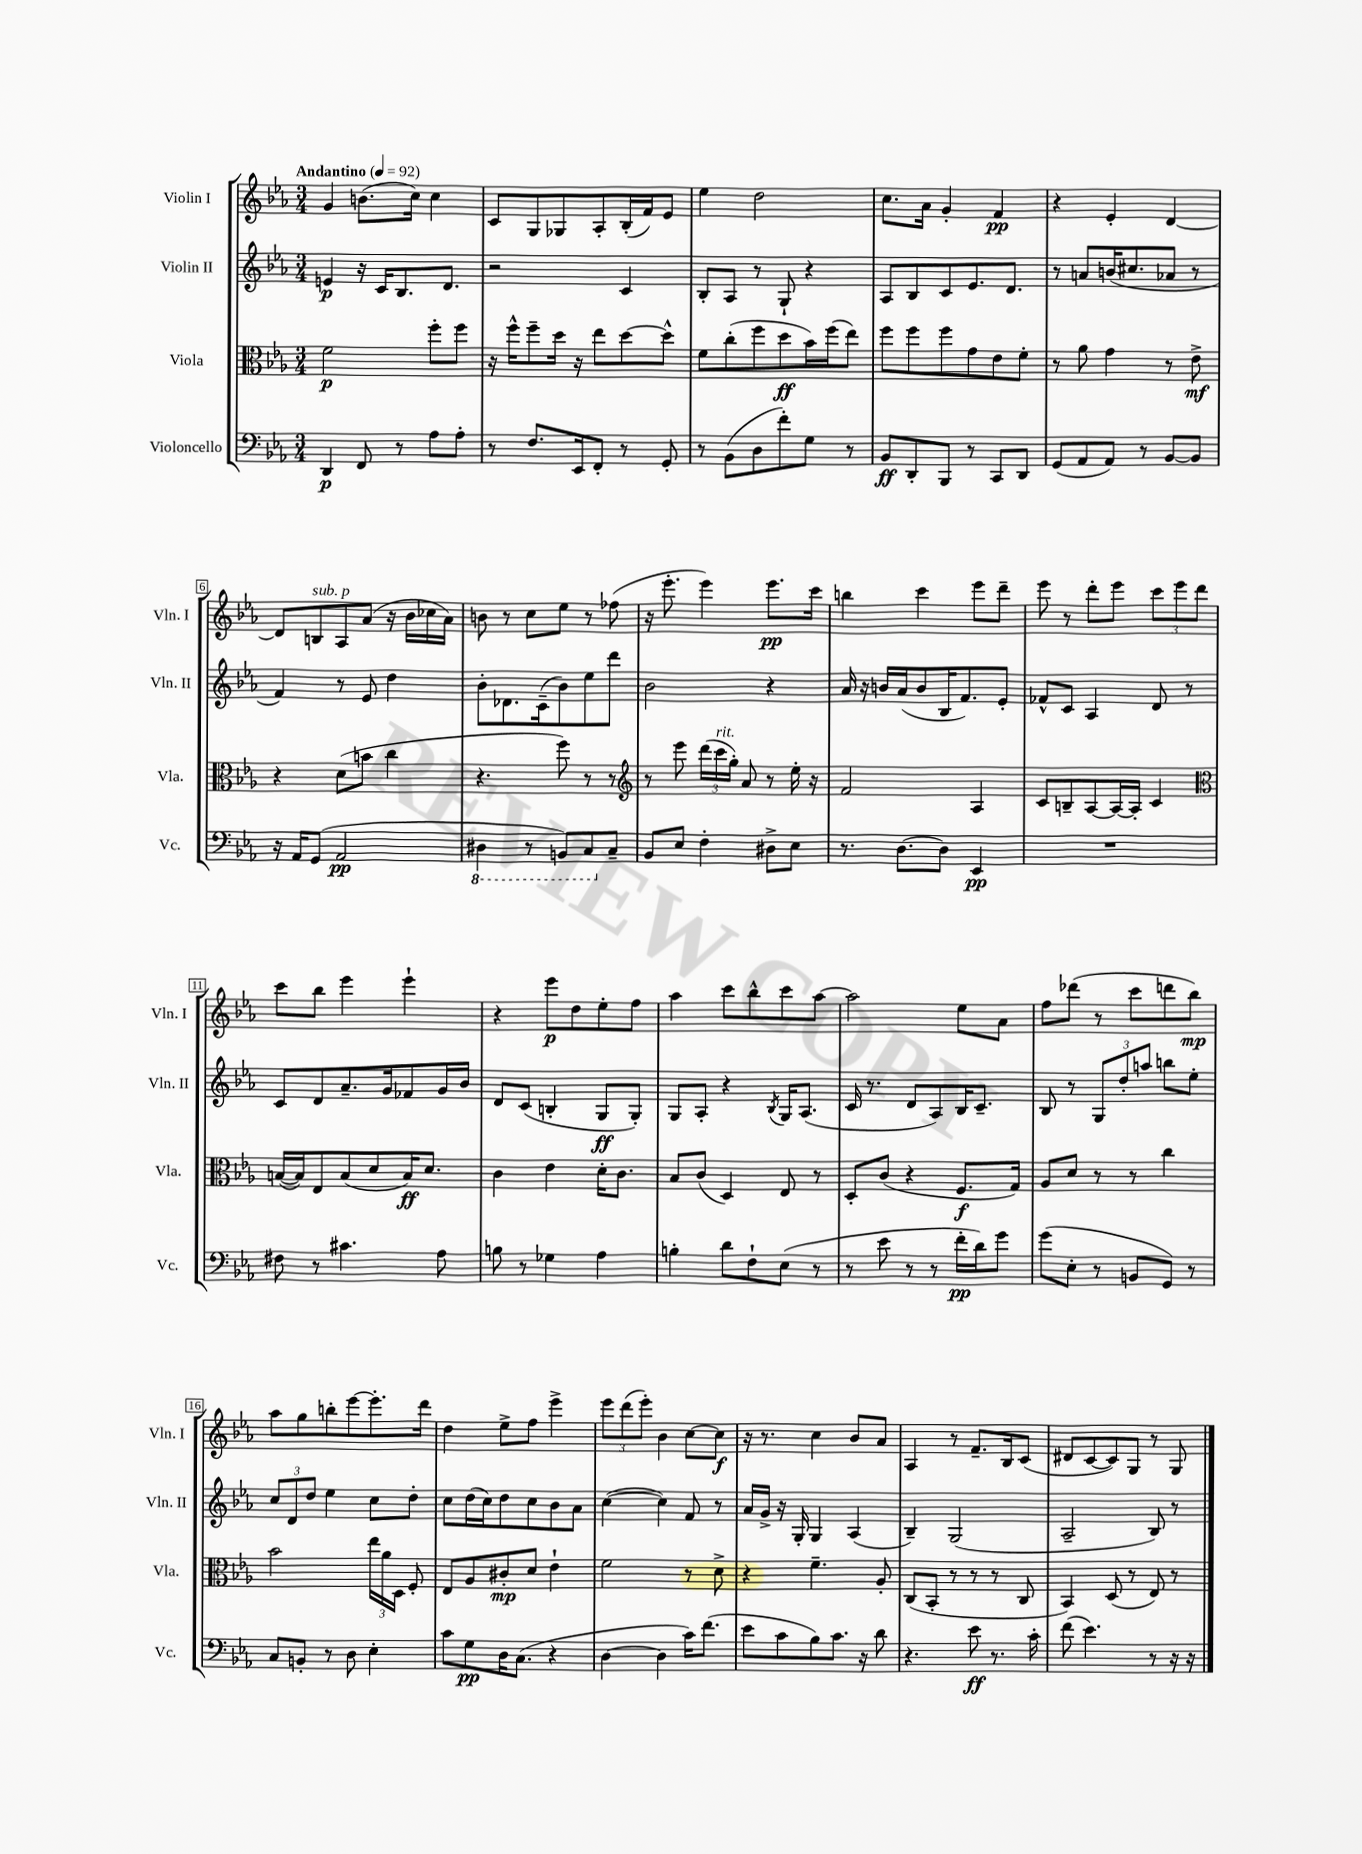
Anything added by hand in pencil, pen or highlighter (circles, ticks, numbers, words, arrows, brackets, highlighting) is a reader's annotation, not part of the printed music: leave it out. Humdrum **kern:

**kern	**dynam	**kern	**dynam	**kern	**dynam	**kern	**dynam
*part4	*part4	*part3	*part3	*part2	*part2	*part1	*part1
*staff4	*staff4	*staff3	*staff3	*staff2	*staff2	*staff1	*staff1
*I"Violoncello	*	*I"Viola	*	*I"Violin II	*	*I"Violin I	*
*I'Vc.	*	*I'Vla.	*	*I'Vln. II	*	*I'Vln. I	*
*clefF4	*	*clefC3	*	*clefG2	*	*clefG2	*
*k[b-e-a-]	*	*k[b-e-a-]	*	*k[b-e-a-]	*	*k[b-e-a-]	*
*M3/4	*	*M3/4	*	*M3/4	*	*M3/4	*
*MM92	*	*MM92	*	*MM92	*	*MM92	*
=1	=1	=1	=1	=1	=1	=1	=1
!	!	!	!	!	!	!LO:TX:a:B:t=Andantino	!
4DD/	p	2f\	p	4en/	p	4g/	.
8FF/	.	.	.	16r	.	(8.bn\L	.
.	.	.	.	16c/KL	.	.	.
8r	.	.	.	8.B-/	.	.	.
.	.	.	.	.	.	16cc\Jk)	.
8A-\L	.	8ff'\L	.	.	.	4cc\	.
.	.	.	.	8.d/J	.	.	.
8A-'\J	.	8ff\J	.	.	.	.	.
=2	=2	=2	=2	=2	=2	=2	=2
8r	.	16r	.	2r	.	8c/L	.
.	.	16ff^^\KL	.	.	.	.	.
8.F/L	.	8ff~\	.	.	.	8G/	.
.	.	16dd\Jk	.	.	.	8G-X/	.
16EE-/k	.	16r	.	.	.	.	.
8FF'/J	.	8ee-\L	.	.	.	8A-'/	.
8r	.	[8dd\	.	4c/	.	(16B-'/L	.
.	.	.	.	.	.	16f/J)	.
8GG'/	.	8dd^^\J]	.	.	.	8e-/J	.
=3	=3	=3	=3	=3	=3	=3	=3
8r	.	8f\L	.	8B-'/L	.	4ee-\	.
(8BB-\L	.	(8cc'\	.	8A-/J	.	.	.
8D\	.	8ff\	.	8r	.	2dd\	.
8f'\)	.	8dd\	ff	8G`/	.	.	.
8G\J	.	16b-\L)	.	4r	.	.	.
.	.	(16ff\J	.	.	.	.	.
8r	.	8ee-\J)	.	.	.	.	.
=4	=4	=4	=4	=4	=4	=4	=4
8BB-/L	ff	8ff\L	.	8A-/L	.	8.cc\L	.
8DD'/	.	8ff\	.	8B-/	.	.	.
.	.	.	.	.	.	16a-\Jk	.
8BBB-/J	.	8ff\	.	8c/	.	4g'/	.
8r	.	8g\	.	8.e-/	.	.	.
8CC/L	.	8e-\	.	.	.	4f/	pp
.	.	.	.	8.d/J	.	.	.
8DD/J	.	8f'\J	.	.	.	.	.
=5	=5	=5	=5	=5	=5	=5	=5
(8GG/L	.	8r	.	8r	.	4r	.
8AA-/	.	8a-\	.	8an/L	.	.	.
8AA-/J)	.	4g\	.	(16bn/K	.	4e-'/	.
.	.	.	.	8.cc#X/	.	.	.
8r	.	.	.	.	.	.	.
[8BB-/L	.	8r	.	8a-X/J	.	[4d/	.
8BB-/J]	.	8e-^\	mf	8r	.	.	.
!!LO:LB:g=z
=6	=6	=6	=6	=6	=6	=6	=6
16r	.	4r	.	4f/)	.	8d/L]	.
16AA-/KL	.	.	.	.	.	.	.
!	!	!	!	!	!	!LO:TX:a:i:t=sub. p	!
(8GG/J	.	.	.	.	.	8Bn/	.
2AA-/	pp	(8d\L	.	8r	.	8A-/	.
.	.	8bn\J	.	8e-/	.	(8a-/J	.
.	.	4cc\	.	4dd\	.	16r	.
.	.	.	.	.	.	16b-\LL	.
.	.	.	.	.	.	16cc-X\	.
.	.	.	.	.	.	16a-\JJ)	.
=7	=7	=7	=7	=7	=7	=7	=7
*8ba	*	*	*	*	*	*	*
4DD#X\	.	4.r	.	8b-'\L	.	8bn\	.
.	.	.	.	8.d-X\	.	8r	.
8r	.	.	.	.	.	8cc\L	.
.	.	.	.	(16c~\k	.	.	.
8BBBn/L)	.	8ff\)	.	8b-\)	.	8ee-\J	.
8CC/	.	8r	.	8ee-\	.	8r	.
*X8ba	*	*	*	*	*	*	*
8C~/J	.	8r	.	8ddd\J	.	(8ff-X\	.
=8	=8	=8	=8	=8	=8	=8	=8
*	*	*clefG2	*	*	*	*	*
8BB-/L	.	8r	.	2b-\	.	16r	.
.	.	.	.	.	.	8.eee-'\	.
8E-/J	.	8eee-\	.	.	.	.	.
4F'\	.	(24ddd\LL	.	.	.	4eee-\)	.
!	!	!LO:TX:a:i:t=rit.	!	!	!	!	!
.	.	24ccc\	.	.	.	.	.
.	.	24gg'\JJ)	.	.	.	.	.
.	.	8a-/	.	.	.	.	.
8D#X^\L	.	8r	.	4r	.	8.eee-\L	pp
8E-\J	.	16ee-'\	.	.	.	.	.
.	.	16r	.	.	.	16ccc\Jk	.
=9	=9	=9	=9	=9	=9	=9	=9
8.r	.	2f/	.	16a-/	.	4bbn\	.
.	.	.	.	16r	.	.	.
.	.	.	.	16bn/LL	.	.	.
[8.D\L	.	.	.	(16a-/J	.	.	.
.	.	.	.	8b/	.	4ccc\	.
8D\J]	.	.	.	16B-/K	.	.	.
.	.	.	.	8.f/)	.	.	.
4EE-/	pp	4A-/	.	.	.	8eee-\L	.
.	.	.	.	8e-'/J	.	8ddd~\J	.
=10	=10	=10	=10	=10	=10	=10	=10
2.r	.	8c/L	.	8f-X^^/L	.	8eee-\	.
.	.	8Bn~/	.	8c/J	.	8r	.
.	.	[8A-/	.	4A-/	.	8ddd'\L	.
.	.	16A-/L_	.	.	.	8eee-\J	.
.	.	16A-'/JJ]	.	.	.	.	.
.	.	4c/	.	8d/	.	12ccc\L	.
.	.	.	.	.	.	12eee-\	.
.	.	.	.	8r	.	.	.
.	.	.	.	.	.	12ddd\J	.
!!LO:LB:g=z
=11	=11	=11	=11	=11	=11	=11	=11
*	*	*clefC3	*	*	*	*	*
8F#X\	.	([16Bn/LL	.	8c/L	.	8ccc\L	.
.	.	16B/J])	.	.	.	.	.
8r	.	8E-/	.	8d/	.	8bb-\J	.
4.c#X\	.	(8B/	.	8.a-~/	.	4eee-\	.
.	.	8d/	.	.	.	.	.
.	.	.	.	16g/k	.	.	.
.	.	16B/K)	ff	8f-X/	.	4eee-`\	.
.	.	8.d/J	.	.	.	.	.
8A-\	.	.	.	16g/L	.	.	.
.	.	.	.	16b-/JJ	.	.	.
=12	=12	=12	=12	=12	=12	=12	=12
8Bn\	.	4c\	.	8d/L	.	4r	.
8r	.	.	.	(8c/J	.	.	.
4G-X\	.	4e-\	.	4Bn'/	.	8eee-\L	p
.	.	.	.	.	.	8dd\	.
4A-\	.	16d'\KL	.	8G/L	ff	8ee-'\	.
.	.	8.c\J	.	.	.	.	.
.	.	.	.	8G'/J)	.	8ff\J	.
=13	=13	=13	=13	=13	=13	=13	=13
4Bn'\	.	8B-/L	.	8G/L	.	4aa-\	.
.	.	(8c/J	.	8A-'/J	.	.	.
8d\L	.	4D/)	.	4r	.	8ccc\L	.
8F`\	.	.	.	.	.	8bb-^^\	.
.	.	.	.	8qB-/	.	.	.
(8E-\J	.	8E-/	.	16G/KL	.	8ccc\	.
.	.	.	.	(8.A-/J	.	.	.
8r	.	8r	.	.	.	[8aa-\J	.
=14	=14	=14	=14	=14	=14	=14	=14
8r	.	8D'/L	.	16c/	.	2aa-\]	.
.	.	.	.	8.r	.	.	.
8e-\	.	(8c/J	.	.	.	.	.
8r	.	4r	.	8d/L	.	.	.
8r	.	.	.	8A-/)	.	.	.
16f'\LL	pp	8.F/L	f	16B-/K	.	8ee-\L	.
16d\J)	.	.	.	8.c~/J	.	.	.
8g\J	.	.	.	.	.	8a-\J	.
.	.	16G/Jk)	.	.	.	.	.
=15	=15	=15	=15	=15	=15	=15	=15
(8g\L	.	8A-/L	.	8B-/	.	8ff\L	.
8E-'\J	.	8d/J	.	8r	.	(8ddd-X\J	.
8r	.	8r	.	12G/L	.	8r	.
.	.	.	.	12dd'/	.	.	.
8BBn/L	.	8r	.	.	.	8ccc\L	.
.	.	.	.	12aan/J	.	.	.
8GG/J)	.	4cc\	.	8bbn\L	.	8dddn\	.
8r	.	.	.	8ee-'\J	.	8bb-\J)	mp
!!LO:LB:g=z
=16	=16	=16	=16	=16	=16	=16	=16
8C/L	.	2b-\	.	12cc/L	.	8aa-\L	.
.	.	.	.	12d/	.	.	.
8BBn'/J	.	.	.	.	.	8gg\	.
.	.	.	.	12dd/J	.	.	.
8r	.	.	.	4ee-\	.	8bbn'\	.
8D\	.	.	.	.	.	[8eee-\	.
4E-'\	.	24ee-\LL	.	8cc\L	.	8.eee-'\]	.
.	.	24a-\	.	.	.	.	.
.	.	24D\JJ	.	.	.	.	.
.	.	8F'/	.	8dd'\J	.	.	.
.	.	.	.	.	.	16ddd\Jk	.
=17	=17	=17	=17	=17	=17	=17	=17
8c\L	.	8E-/L	.	8cc\L	.	4dd\	.
8G\	pp	8A-/	.	(16dd\L	.	.	.
.	.	.	.	16cc\J)	.	.	.
16D\K	.	8c#X'/	mp	8dd\	.	8ee-^\L	.
(8.C\J	.	.	.	.	.	.	.
.	.	8d/J	.	8cc\	.	8ff\J	.
4r	.	4e-`\	.	8b-\	.	4eee-^\	.
.	.	.	.	8a-\J	.	.	.
=18	=18	=18	=18	=18	=18	=18	=18
[4D\	.	2f\	.	([4cc\	.	12eee-\L	.
.	.	.	.	.	.	(12ddd\	.
.	.	.	.	.	.	12eee-'\J)	.
4D\]	.	.	.	4cc\])	.	4b-\	.
16c\KL)	.	8r	.	8f/	.	[8cc\L	.
(8.f\J	.	.	.	.	.	.	.
.	.	8d^\	.	8r	.	8cc\J]	f
=19	=19	=19	=19	=19	=19	=19	=19
8e-\L	.	4r	.	16a-/LL	.	16r	.
.	.	.	.	16g^/JJ	.	8.r	.
8c\	.	.	.	16r	.	.	.
.	.	.	.	16G'/	.	.	.
8B-\)	.	4.f~\	.	4G/	.	4cc\	.
8.c\J	.	.	.	.	.	.	.
.	.	.	.	(4A-/	.	8b-/L	.
16r	.	.	.	.	.	.	.
8d\	.	8A-'/	.	.	.	8a-/J	.
=20	=20	=20	=20	=20	=20	=20	=20
4.r	.	(8C/L	.	4B-~/)	.	4A-/	.
.	.	8BB-'/J	.	.	.	.	.
.	.	8r	.	(2G/	.	8r	.
8e-\	ff	8r	.	.	.	8.f~/L	.
8.r	.	8r	.	.	.	.	.
.	.	.	.	.	.	16B-/k	.
.	.	8C/	.	.	.	(8c/J	.
16c'\	.	.	.	.	.	.	.
=21	=21	=21	=21	=21	=21	=21	=21
(8f\	.	4BB-/)	.	2A-~/	.	8d#X/L	.
4.e-\)	.	.	.	.	.	[8c/	.
.	.	(8D/	.	.	.	8c/])	.
.	.	8r	.	.	.	8G/J	.
8r	.	8E-/)	.	8B-/)	.	8r	.
16r	.	8r	.	8r	.	8G/	.
16r	.	.	.	.	.	.	.
==	==	==	==	==	==	==	==
*-	*-	*-	*-	*-	*-	*-	*-
